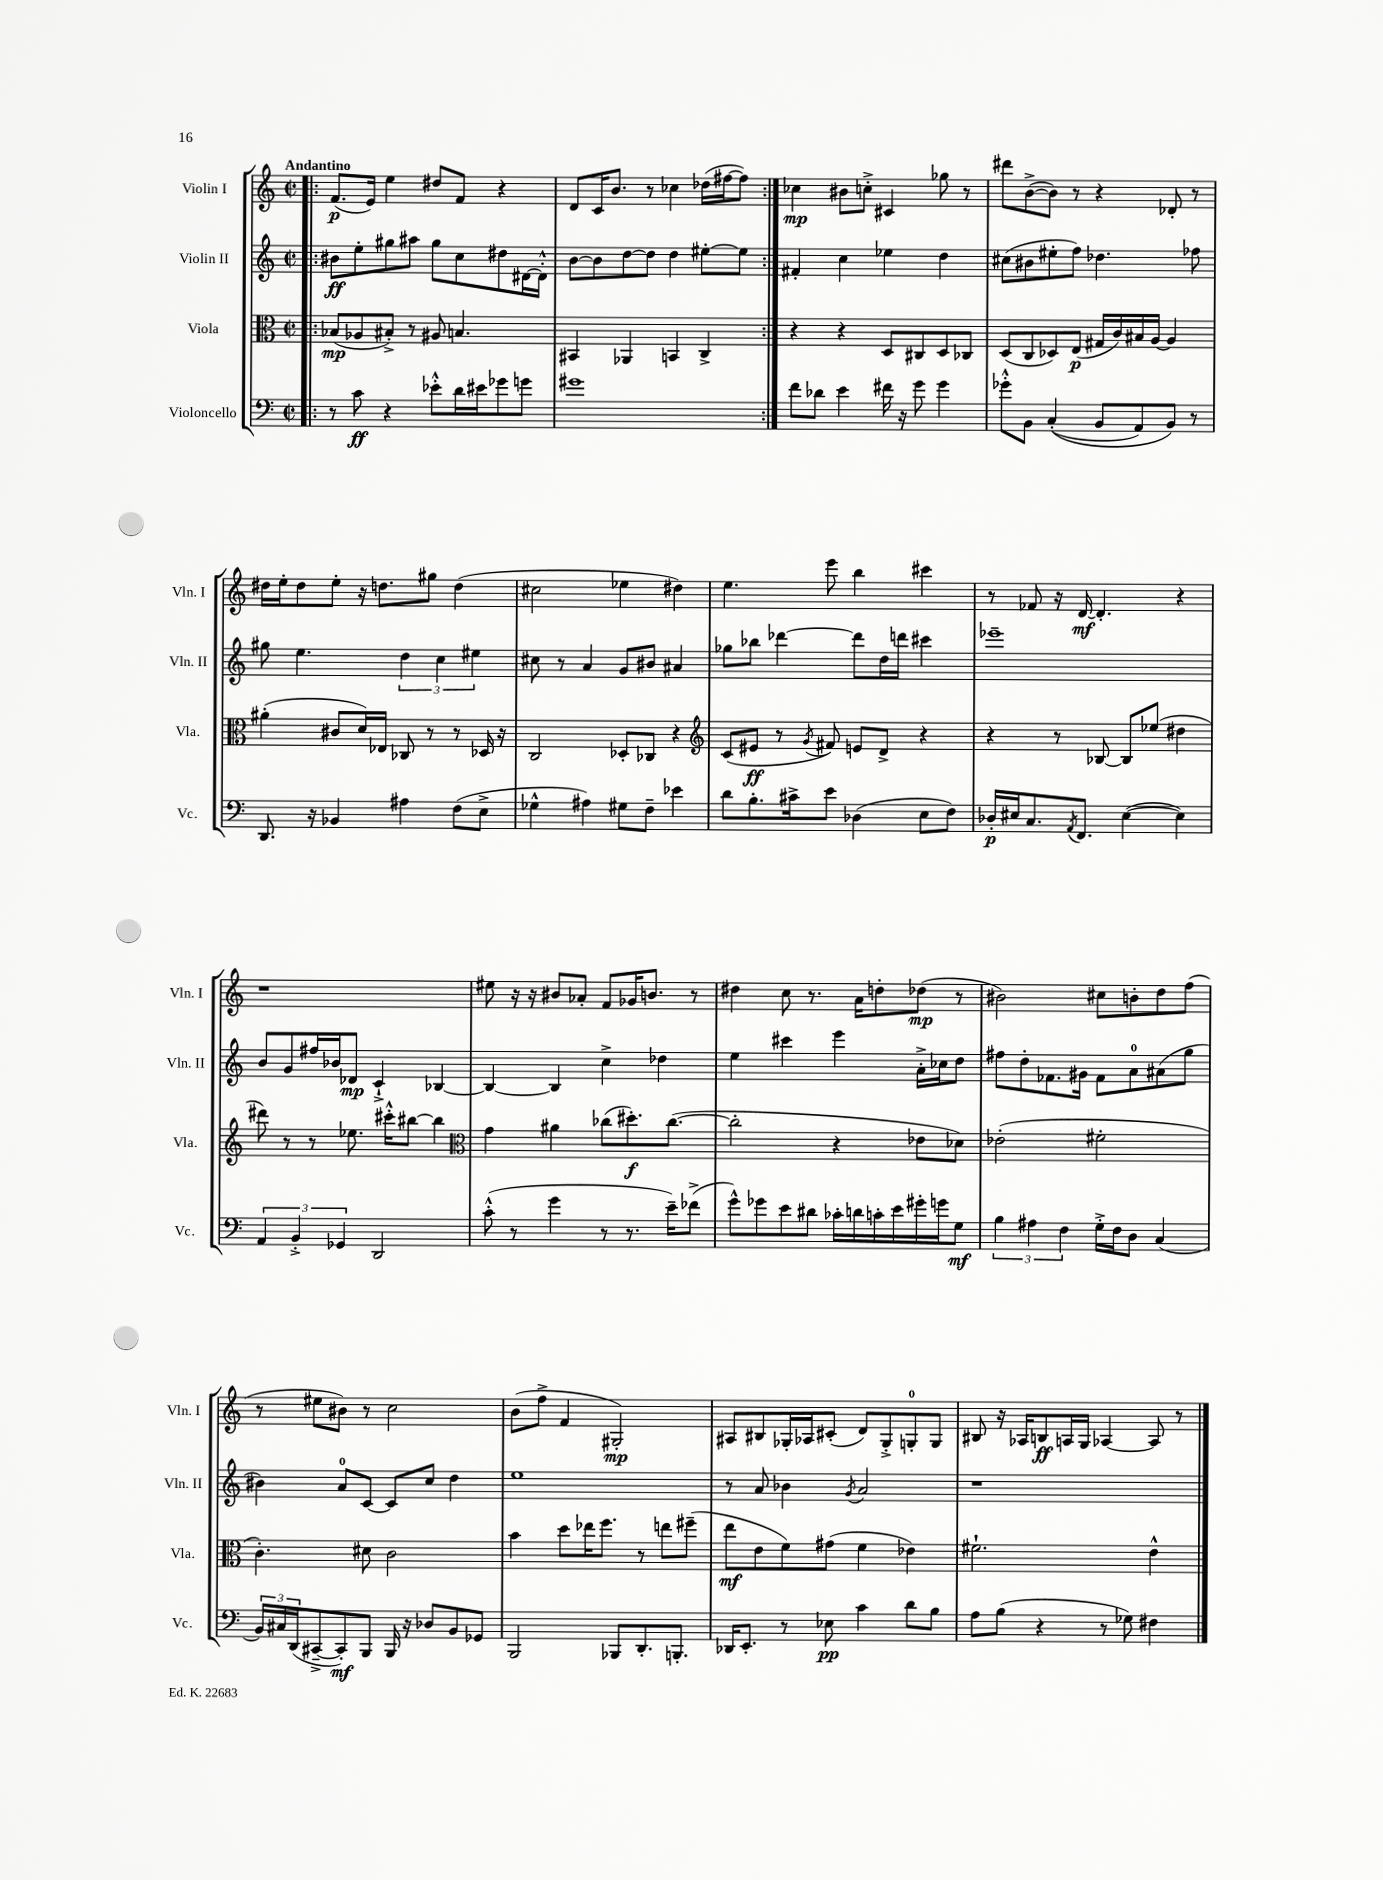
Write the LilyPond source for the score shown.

<<
\new StaffGroup <<
\new Staff = "s0" \with { instrumentName = "Violin I" shortInstrumentName = "Vln. I" } {
    \clef treble \key c \major \defaultTimeSignature \time 2/2 \tempo "Andantino"
    \repeat volta 2 { \bar ".|:" f'8.\p( e'16) e''4 dis''8 f'8 r4 |
    d'8 c'16 b'8. r8 ces''4 des''16( fis''16~ fis''8) | }
    ces''4\mp bis'8 c''8-.-> cis'4 ges''8 r8 |
    dis'''8 b'8~->( b'8) r8 r4 des'8-. r8 |
    dis''16 e''16-. dis''8 e''8-. r16 d''8. gis''8 d''4( |
    cis''2 ees''4 dis''4) |
    e''4. e'''8 b''4 cis'''4 |
    r8 fes'8 r16 d'16~\mf d'4.-. r4 |
    r1 |
    eis''8 r16 r16 bis'8 aes'8-. f'8 ges'16 b'8. r8 |
    dis''4 c''8 r8. a'16 d''8-. des''8\mp( r8 |
    bis'2) cis''8 b'8-. d''8 f''8( |
    r8 eis''8 bis'8) r8 c''2 |
    b'8( f''8-> f'4 gis2-.\mp) |
    ais8 bis8 ges16-. aes16 cis'8-.( d'8) ges8-.-> g8-0-. g8 |
    bis8 r16 aes16 b8\ff a16 g16 aes4~ aes8 r8 \bar "|." |
}
\new Staff = "s1" \with { instrumentName = "Violin II" shortInstrumentName = "Vln. II" } {
    \clef treble \key c \major \defaultTimeSignature \time 2/2
    \repeat volta 2 { \bar ".|:" bis'8\ff e''8-. gis''8 ais''8 gis''8 c''8 dis''8 dis'16~ dis'16-.-^ |
    b'8~ b'8 d''8~ d''8 d''4 eis''8~-. eis''8 | }
    fis'4-. c''4 ees''4 d''4 |
    cis''8( bis'8 eis''8-. f''8) des''4. fes''8 |
    gis''8 e''4. \tuplet 3/2 { d''4 c''4 eis''4 } |
    cis''8 r8 a'4 g'8 bis'8 ais'4 |
    ges''8 bes''8 des'''4~ des'''8 d''16 d'''16 cis'''4 |
    ees'''1-- |
    b'8 g'8 fis''16 bes'16 des'8\mp c'4-!-> bes4~ |
    bes4~ bes4 c''4-> des''4 |
    e''4 cis'''4 e'''4 a'16-.-> ces''16 d''8 |
    fis''8 d''8-. fes'8. gis'16 fes'8 a'8-0 ais'8( g''8 |
    bis'4) a'8-0 c'8~ c'8 c''8 d''4 |
    e''1 |
    r8 a'8 bes'4 \acciaccatura { g'8 } a'2 |
    r1 \bar "|." |
}
\new Staff = "s2" \with { instrumentName = "Viola" shortInstrumentName = "Vla." } {
    \clef alto \key c \major \defaultTimeSignature \time 2/2
    \repeat volta 2 { \bar ".|:" bes8\mp( aes8 bis8-.->) r8 ais8 b4. |
    bis,4 aes,4 b,4 c4-> | }
    r4 r4 d8 cis8 d8 ces8 |
    d8( c8 des8) e8\p( gis16 c'16) bis16 a16~ a4 |
    ais'4-.( cis'8 d'16) ees16 ces8 r8 r8 des16 r16 |
    c2 des8-. ces8 r4 |
    \clef treble c'8( eis'8\ff r8 \acciaccatura { g'8 } fis'8) e'8 d'8-> r4 |
    r4 r8 bes8~ bes8 ees''8( dis''4 |
    dis'''8) r8 r8 ees''8. cis'''16-.-^ bis''8~ bis''4 |
    \clef alto g'4 ais'4 ces''8( dis''8.-.\f) ces''8.~( |
    ces''2-. r4 ees'8 des'8) |
    ees'2-.( fis'2-. |
    c'4.-.) dis'8 c'2 |
    b'4 d''8 ees''16 f''8. r8 e''8 fis''8--( |
    e''8\mf e'8 f'8) gis'8( f'4 ees'4) |
    fis'2.-! e'4-^ \bar "|." |
}
\new Staff = "s3" \with { instrumentName = "Violoncello" shortInstrumentName = "Vc." } {
    \clef bass \key c \major \defaultTimeSignature \time 2/2
    \repeat volta 2 { \bar ".|:" r8 c'8\ff r4 ees'8-.-^ d'16 eis'16 ges'8 g'8 |
    gis'1 | }
    f'8 des'8 e'4 fis'16 r16 g'8 g'4 |
    ges'8-.-^ b,8 c4-.(\( b,8 a,8) b,8\) r8 |
    d,8. r16 bes,4 ais4 f8( e8-> |
    ges4-^ ais4) gis8 f8-- ees'4 |
    d'8 b8.-. cis'16-> e'8 des4( e8 f8) |
    des16-.\p eis16 c8. \acciaccatura { a,8 } f,8. eis4~( eis4) |
    \tuplet 3/2 { a,4 b,4-.-> ges,4 } d,2 |
    c'8-.-^( r8 g'4 r8 r8. e'16--) fes'8->( |
    g'8-^) ges'8 e'8 dis'8 ces'16-. d'16 c'16-. e'16 gis'16-. g'16 g8\mf |
    \tuplet 3/2 { b4 ais4 f4 } g16-.-> f16 d8 c4( |
    \tuplet 3/2 { b,16) cis16 d,16( } cis,8~---> cis,8-.\mf) b,,8 b,,16 r16 des8 b,8 ges,8 |
    b,,2 bes,,8 d,8.-. b,,8.-. |
    des,16 e,8.-. r8 ees8\pp c'4 d'8 b8 |
    a8 b8( r4 r8 ges8) fis4 \bar "|." |
}
>>
>>
\layout { \context { \Score \remove "Bar_number_engraver" } }
